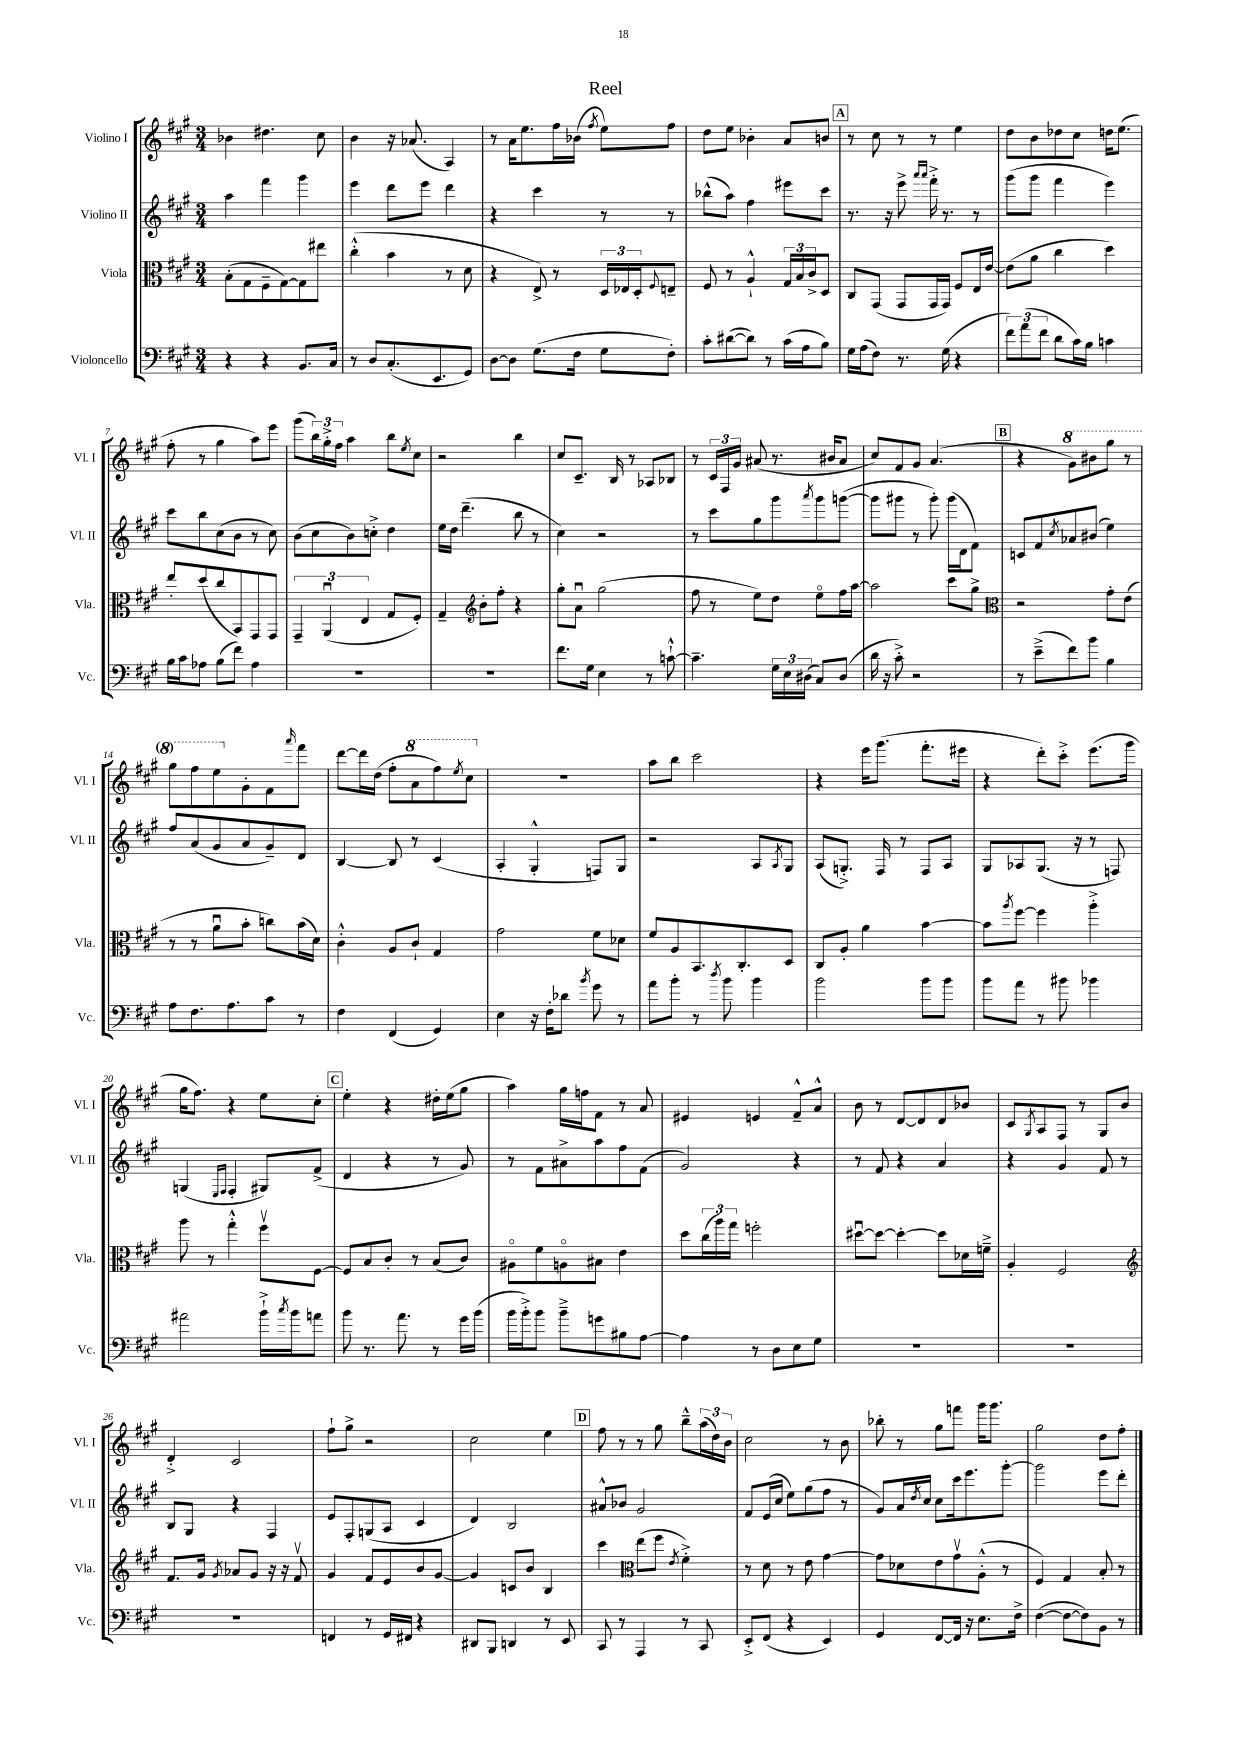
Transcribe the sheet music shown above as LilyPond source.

\header { title = "Reel" }
<<
\new StaffGroup <<
\new Staff = "s0" \with { instrumentName = "Violino I" shortInstrumentName = "Vl. I" } {
    \clef treble \key a \major \numericTimeSignature \time 3/4
    bes'4 dis''4. cis''8 |
    b'4 r16 aes'8.( a4) |
    r8 a'16 e''8. fis''16 bes'16( \acciaccatura { fis''8 } e''8) fis''8 |
    d''8 e''8 bes'4-. a'8 b'8 |
    \mark \markup { \box "A" } r8 cis''8 r8 r8 e''4 |
    d''8 b'8 des''8 cis''8 d''16 e''8.( |
    fis''8-. r8 gis''4 a''8) e'''8 |
    gis'''8( \tuplet 3/2 { b''16) gis''16-.-> fis''16 } a''4 b''8 \acciaccatura { e''8 } cis''8 |
    r2 b''4 |
    cis''8 cis'8.-- b16 r8 aes8 bes8 |
    r8 \tuplet 3/2 { cis'16 fis16 gis'16 } ais'8( r8. bis'16 ais'8 |
    cis''8) fis'8 gis'8 a'4.( |
    \mark \markup { \box "B" } r4 \ottava #1 gis''8) bis''8 gis'''8 r8 |
    gis'''8 fis'''8 e'''8 \ottava #0 gis'8-. fis'8 \grace { a'''16 } fis'''8 |
    d'''8~ d'''16 d''16( fis''8-. \ottava #1 a''8 fis'''8) \acciaccatura { e'''8 } cis'''8 \ottava #0 |
    R2. |
    a''8 b''8 cis'''2 |
    r4 e'''16 gis'''8.( fis'''8.-. eis'''16 |
    r4 d'''8-.) cis'''8-.-> e'''8.( gis'''16 |
    gis''16 fis''8.) r4 e''8 cis''8-. |
    \mark \markup { \box "C" } e''4-. r4 dis''16-. e''16( gis''8 |
    a''4) gis''16 f''16 fis'8 r8 a'8 |
    eis'4 e'4 fis'8---^ a'8-^ |
    b'8 r8 d'8~ d'8 d'8 bes'8 |
    cis'8 \acciaccatura { gis8 } a8 fis8 r8 gis8 b'8 |
    d'4-.-> cis'2 |
    fis''8-! gis''8-> r2 |
    cis''2 e''4 |
    \mark \markup { \box "D" } fis''8 r8 r8 gis''8 b''8---^ \tuplet 3/2 { a''16( d''16) b'16 } |
    cis''2 r8 b'8 |
    bes''8-. r8 gis''8 f'''8 gis'''16 gis'''8. |
    gis''2 d''8 fis''8-. \bar "|." |
}
\new Staff = "s1" \with { instrumentName = "Violino II" shortInstrumentName = "Vl. II" } {
    \clef treble \key a \major \numericTimeSignature \time 3/4
    a''4 fis'''4 gis'''4 |
    e'''4 d'''8 e'''8 d'''4 |
    r4 cis'''4 r8 r8 |
    bes''8-^( a''8) fis''4 eis'''8 cis'''8 |
    \mark \markup { \box "A" } r8. r16 e'''8-> \grace { a'''16 a'''16 } fis'''16-.-> r8. r8 |
    gis'''8( gis'''8 fis'''4 e'''4) |
    cis'''8 b''8 cis''8( b'8 r8 cis''8) |
    b'8( cis''8 b'8) c''8-.-> d''4 |
    e''16 d''16 d'''4.--( b''8 r8 |
    cis''4) r2 |
    r8 cis'''8 gis''8 gis'''8 \acciaccatura { a'''8 } gis'''8 g'''8~( |
    g'''8 gis'''8 r8 gis'''8-.) gis'''16( d'16 fis'8) |
    \mark \markup { \box "B" } c'8 fis'8 \acciaccatura { cis''8 } aes'8 bis'8( e''4) |
    fis''8 a'8( gis'8 a'8 gis'8--) d'8 |
    b4~ b8 r8 cis'4( |
    a4-. gis4-.-^ f8) gis8 |
    r2 a8 \acciaccatura { a8 } gis8 |
    a8( g8.-.->) fis16 r8 fis8 a8 |
    gis8 aes8 gis8.( r16 r8 f8) |
    g4( \grace { e16 fis16 } fis4-. gis8) fis'8->( |
    \mark \markup { \box "C" } d'4 r4 r8 gis'8) |
    r8 fis'8 ais'8-> a''8 fis''8 fis'8( |
    gis'2) r4 |
    r8 fis'8 r4 a'4 |
    r4 gis'4 fis'8 r8 |
    b8 gis8 r4 fis4 |
    e'8 fis8-. g8( a8 cis'4 |
    d'4) b2 |
    \mark \markup { \box "D" } ais'8-^ bes'8 gis'2 |
    fis'8 e'16( cis''16 e''8) gis''8( fis''8 r8 |
    gis'8) a'16 \acciaccatura { d''8 } cis''16 cis''8 cis'''16 e'''8. gis'''8~-. |
    gis'''2 e'''8 d'''8-. \bar "|." |
}
\new Staff = "s2" \with { instrumentName = "Viola" shortInstrumentName = "Vla." } {
    \clef alto \key a \major \numericTimeSignature \time 3/4
    b8-.( gis8 fis8-- gis8~) gis8 eis''8 |
    cis''4-.-^( b'4 r8 d'8 |
    r4 e8->) r8 \tuplet 3/2 { d16 ees16 d16-. } \appoggiatura { fis8 } e8-- |
    fis8 r8 a4-!-^ \tuplet 3/2 { gis16 b16 cis'16-> } d8 |
    \mark \markup { \box "A" } cis8 gis,8( gis,8 gis,16 gis,16) fis8 e16 e'16~ |
    e'8( a'8 cis''4 d''4) |
    e''8-. d''8( cis''8 b,8) gis,8 gis,8 |
    \tuplet 3/2 { gis,4-- a,4\downbow( e4 } gis8 fis8-.) |
    gis4-- \clef treble b'8-. fis''8-. r4 |
    gis''8-. a'8\downbow gis''2( |
    fis''8 r8 e''8) d''8 e''8\flageolet fis''16 a''16~ |
    a''2 cis'''8 gis''8-> |
    \mark \markup { \box "B" } \clef alto r2 gis'8-. e'8( |
    r8 r8 a'8\downbow b'8-. c''8) b'16( d'16) |
    cis'4-.-^ a8 cis'8-! gis4 |
    gis'2 fis'8 des'8 |
    fis'8 a8 b,8. cis8.-. d8 |
    cis8 a8-. a'4 b'4~ |
    b'8 \acciaccatura { a''8 } fis''8~ fis''4 a''4-.-> |
    a''8 r8 gis''4-.-^ fis''8\upbow fis8~ |
    \mark \markup { \box "C" } fis8 b8 cis'8-. r8 b8( cis'8) |
    ais8\flageolet fis'8 a8\flageolet bis8 e'4 |
    d''8 \tuplet 3/2 { cis''16( a''16) gis''16 } f''2-. |
    dis''8~\downbow dis''8~ dis''4~-. dis''8 des'16 f'16---> |
    a4-. fis2 |
    \clef treble fis'8. gis'16 \acciaccatura { gis'8 } aes'8 gis'8 r16 r16 fis'8\upbow |
    gis'4 fis'8 e'8 b'8 gis'8~ |
    gis'4 c'8 b'8 b4 |
    \mark \markup { \box "D" } cis'''4 \clef alto e''8( fis''8 \acciaccatura { e'8 } fis'4-.->) |
    r8 d'8 r8 e'8 gis'4~ |
    gis'8 des'8 e'8 gis'8\upbow a8-.-^( r8 |
    fis4) gis4 b8-. r8 \bar "|." |
}
\new Staff = "s3" \with { instrumentName = "Violoncello" shortInstrumentName = "Vc." } {
    \clef bass \key a \major \numericTimeSignature \time 3/4
    r4 r4 b,8. cis16 |
    r8 d8 cis8.-.( e,8. gis,8) |
    d8~ d8 gis8.( fis16 gis8 fis8-.) |
    cis'8-. dis'8~( dis'8) r8 cis'16( a16 b8) |
    \mark \markup { \box "A" } gis16 a16( fis8) r8. gis16( r4 |
    \tuplet 3/2 { fis'8) a'8( fis'8 } d'8 cis'16) b16 c'4 |
    b16 cis'16 aes8 b8( fis'8) aes4 |
    R2. |
    R2. |
    fis'8. gis16 e4 r8 c'8~-!-^ |
    c'4.-- \tuplet 3/2 { gis16 e16 dis16( } cis8) dis8( |
    d'16 r16 cis'8-.->) r2 |
    \mark \markup { \box "B" } r8 e'8--->( fis'8) b'8 b4 |
    a8 fis8. a8. cis'8 r8 |
    fis4 fis,4( gis,4) |
    e4 r16 fis16-. des'8 \acciaccatura { b'8 } gis'8 r8 |
    a'8 b'8-. r8 \acciaccatura { d''8 } b'8 b'4 |
    b'2 b'8 b'8 |
    b'8 a'8 r8 bis'8 bes'4 |
    ais'2 b'16-!-> \acciaccatura { cis''8 } b'16 a'8 |
    \mark \markup { \box "C" } b'8 r8. a'8. r8 gis'16 b'16( |
    b'16 b'16-.->) b'8 b'8---> g'8 bis8 a8~ |
    a4 r8 d8 e8 gis8 |
    R2. |
    R2. |
    R2. |
    f,4 r8 gis,16 fis,16 r4 |
    dis,8 b,,8 d,4 r8 e,8 |
    \mark \markup { \box "D" } cis,8 r8 a,,4 r8 cis,8 |
    e,8-.-> fis,8( r4 e,4) |
    gis,4 fis,8~ fis,16 r16 e8. fis16-> |
    fis4~( fis8~ fis8) b,8 r8 \bar "|." |
}
>>
>>
